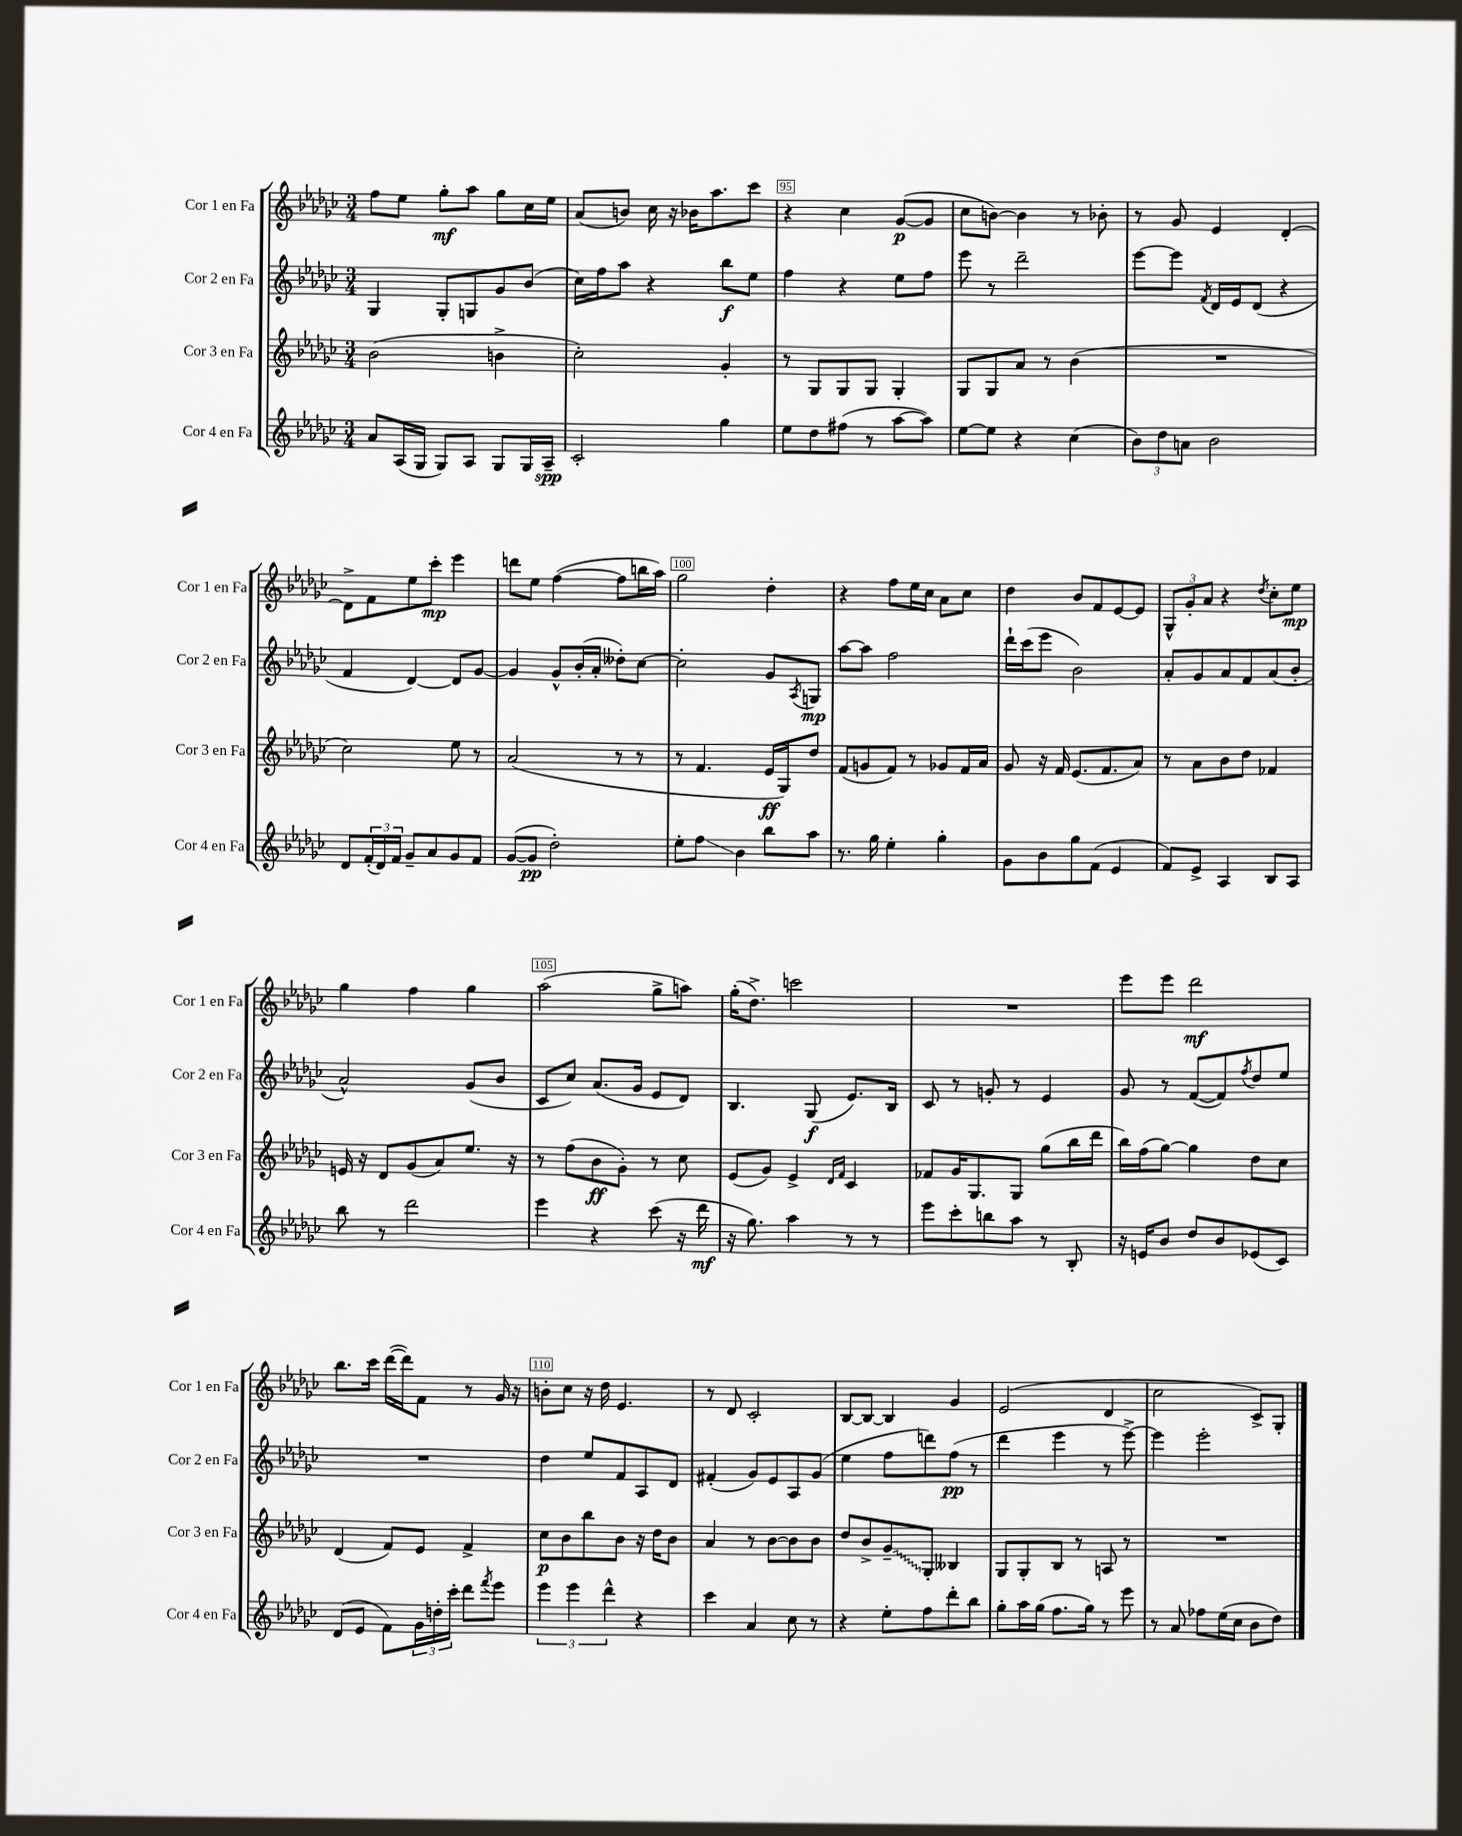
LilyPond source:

<<
\new StaffGroup <<
\new Staff = "s0" \with { instrumentName = "Cor 1 en Fa" shortInstrumentName = "Cor 1 en Fa" } {
    \clef treble \key ges \major \numericTimeSignature \time 3/4
    f''8 ees''8 ges''8-.\mf aes''8 ges''8 ces''16 ees''16 |
    aes'8( b'8) ces''16 r16 bes'16 aes''8. ces'''8 |
    r4 ces''4 ges'8~\p( ges'8 |
    ces''8 b'8~) b'4 r8 bes'8-. |
    r8 ges'8 ees'4 des'4~-. |
    des'8-> f'8 ees''8 ces'''8-.\mp ees'''4 |
    d'''8 ees''8 f''4~( f''8 b''16 aes''16) |
    ges''2 des''4-. |
    r4 f''8 ees''16 ces''16 aes'8 ces''8 |
    des''4 bes'8 f'8 ees'8~ ees'8 |
    \tuplet 3/2 { ges8-^ ges'8-. aes'8 } r4 \acciaccatura { des''8 } ces''8-. ees''8\mp |
    ges''4 f''4 ges''4 |
    aes''2( ges''8-> a''8) |
    ges''16-.( des''8.->) c'''2 |
    R2. |
    ees'''8 ees'''8 des'''2\mf |
    bes''8. ces'''16 des'''16~( des'''16) f'8 r8 ges'16 r16 |
    b'8-. ces''8 r16 des''16 ees'4. |
    r8 des'8 ces'2-. |
    bes8~ bes8~ bes4 ges'4 |
    ees'2( des'4 |
    ces''2 ces'8->) ges8-. \bar "|." |
}
\new Staff = "s1" \with { instrumentName = "Cor 2 en Fa" shortInstrumentName = "Cor 2 en Fa" } {
    \clef treble \key ges \major \numericTimeSignature \time 3/4
    ges4 ges8-. g8 ges'8 bes'8( |
    ces''16) f''16 aes''8 r4 bes''8\f ees''8 |
    f''4 r4 ees''8 f''8 |
    ees'''8 r8 des'''2-- |
    ees'''8~ ees'''8 \acciaccatura { f'8 } des'16 ees'16 des'8( r4 |
    f'4 des'4~) des'8 ges'8~ |
    ges'4 ges'8-^ bes'16-.( aes'16-. deses''8-.) ces''8~ |
    ces''2-. ges'8 \acciaccatura { aes8 } g8\mp |
    aes''8~ aes''8 f''2 |
    des'''16-! ces'''16( ees'''8 bes'2) |
    aes'8-. ges'8 aes'8 f'8 aes'8( bes'8-. |
    aes'2-^) ges'8( bes'8 |
    ces'8 ces''8) aes'8.( ges'16 ees'8 des'8) |
    bes4. ges8\f( ees'8.) bes16 |
    ces'8 r8 g'8-. r8 ees'4 |
    ges'8 r8 f'8~( f'8) \acciaccatura { f''8 } des''8 ees''8 |
    R2. |
    des''4 ees''8 f'8 aes8 des'8 |
    fis'4-.( ges'8) ees'8 aes8 ges'8( |
    ees''4 f''8 d'''8) f''8\pp( r8 |
    des'''4 ees'''4 r8 ees'''8~->) |
    ees'''4 ees'''2-. \bar "|." |
}
\new Staff = "s2" \with { instrumentName = "Cor 3 en Fa" shortInstrumentName = "Cor 3 en Fa" } {
    \clef treble \key ges \major \numericTimeSignature \time 3/4
    bes'2( b'4-> |
    ces''2-.) ges'4-. |
    r8 ges8 ges8 ges8 ges4-. |
    ges8 ges8 aes'8 r8 bes'4( |
    R2. |
    ces''2) ees''8 r8 |
    aes'2( r8 r8 |
    r8 f'4. ees'16\ff ges16) des''8 |
    f'8( g'8 f'8) r8 ges'8 f'16 aes'16 |
    ges'8 r16 f'16 ees'8.( f'8. aes'8) |
    r8 aes'8 bes'8 des''8 fes'4 |
    e'16 r16 des'8 ges'8( aes'8) ees''8. r16 |
    r8 f''8( bes'8\ff ges'8-.) r8 ces''8 |
    ees'8( ges'8) ees'4-> \grace { des'16 f'16 } ces'4 |
    fes'8 ges'16 ges8. ges8 ges''8( bes''16 des'''16 |
    bes''16) f''16( ges''8~) ges''4 des''8 ces''8 |
    des'4( f'8) ees'8 f'4-> |
    ces''8\p bes'8 bes''8 bes'8 r16 des''16 bes'8 |
    aes'4 r8 bes'8~ bes'8 bes'8 |
    des''8 bes'8-> \once \override Glissando.style = #'zigzag ges'8--\glissando ges8-. beses4 |
    ges8 ges8-. bes8 r8 a8 r8 |
    R2. \bar "|." |
}
\new Staff = "s3" \with { instrumentName = "Cor 4 en Fa" shortInstrumentName = "Cor 4 en Fa" } {
    \clef treble \key ges \major \numericTimeSignature \time 3/4
    aes'8 aes16( ges16 ges8) aes8 ges8 ges16 aes16--\spp |
    ces'2-. ges''4 |
    ees''8 des''8 fis''8( r8 aes''8~ aes''8) |
    ees''8~ ees''8 r4 ces''4( |
    \tuplet 3/2 { bes'8) des''8 a'8 } bes'2 |
    des'8 \tuplet 3/2 { f'16-.( des'16) f'16 } ges'8-- aes'8 ges'8 f'8 |
    ges'8~( ges'8\pp des''2-.) |
    ees''8-. f''8\glissando bes'4 bes''8 aes''8 |
    r8. ges''16 ees''4-. ges''4-. |
    ges'8 bes'8 ges''8 f'8( ees'4 |
    f'8) ees'8-> aes4 bes8 aes8 |
    bes''8 r8 des'''2 |
    ees'''4 r4 ces'''8( r16 des'''16\mf |
    r16 ges''8.) aes''4 r8 r8 |
    ees'''8 ces'''8-. b''8 aes''8 r8 bes8-. |
    r16 e'16 bes'8 des''8 bes'8 ees'8( ces'8) |
    des'8( ees'8 f'8) \tuplet 3/2 { ges'16 d''16-. ces'''16-. } des'''8 \acciaccatura { f'''8 } ees'''8 |
    \tuplet 3/2 { ees'''4 ees'''4 des'''4-^ } r4 |
    ces'''4 aes'4 ces''8 r8 |
    r4 ees''8-. f''8 des'''8-. bes''8 |
    ges''8-. aes''16 ges''16( f''8. ges''16) r8 ees'''8 |
    r8 aes'8 fes''8 ees''16( ces''16 bes'8 des''8) \bar "|." |
}
>>
>>
\layout { \context { \Score currentBarNumber = #93 \override BarNumber.break-visibility = ##(#f #t #t) barNumberVisibility = #(every-nth-bar-number-visible 5) \override BarNumber.stencil = #(make-stencil-boxer 0.1 0.3 ly:text-interface::print) } }
